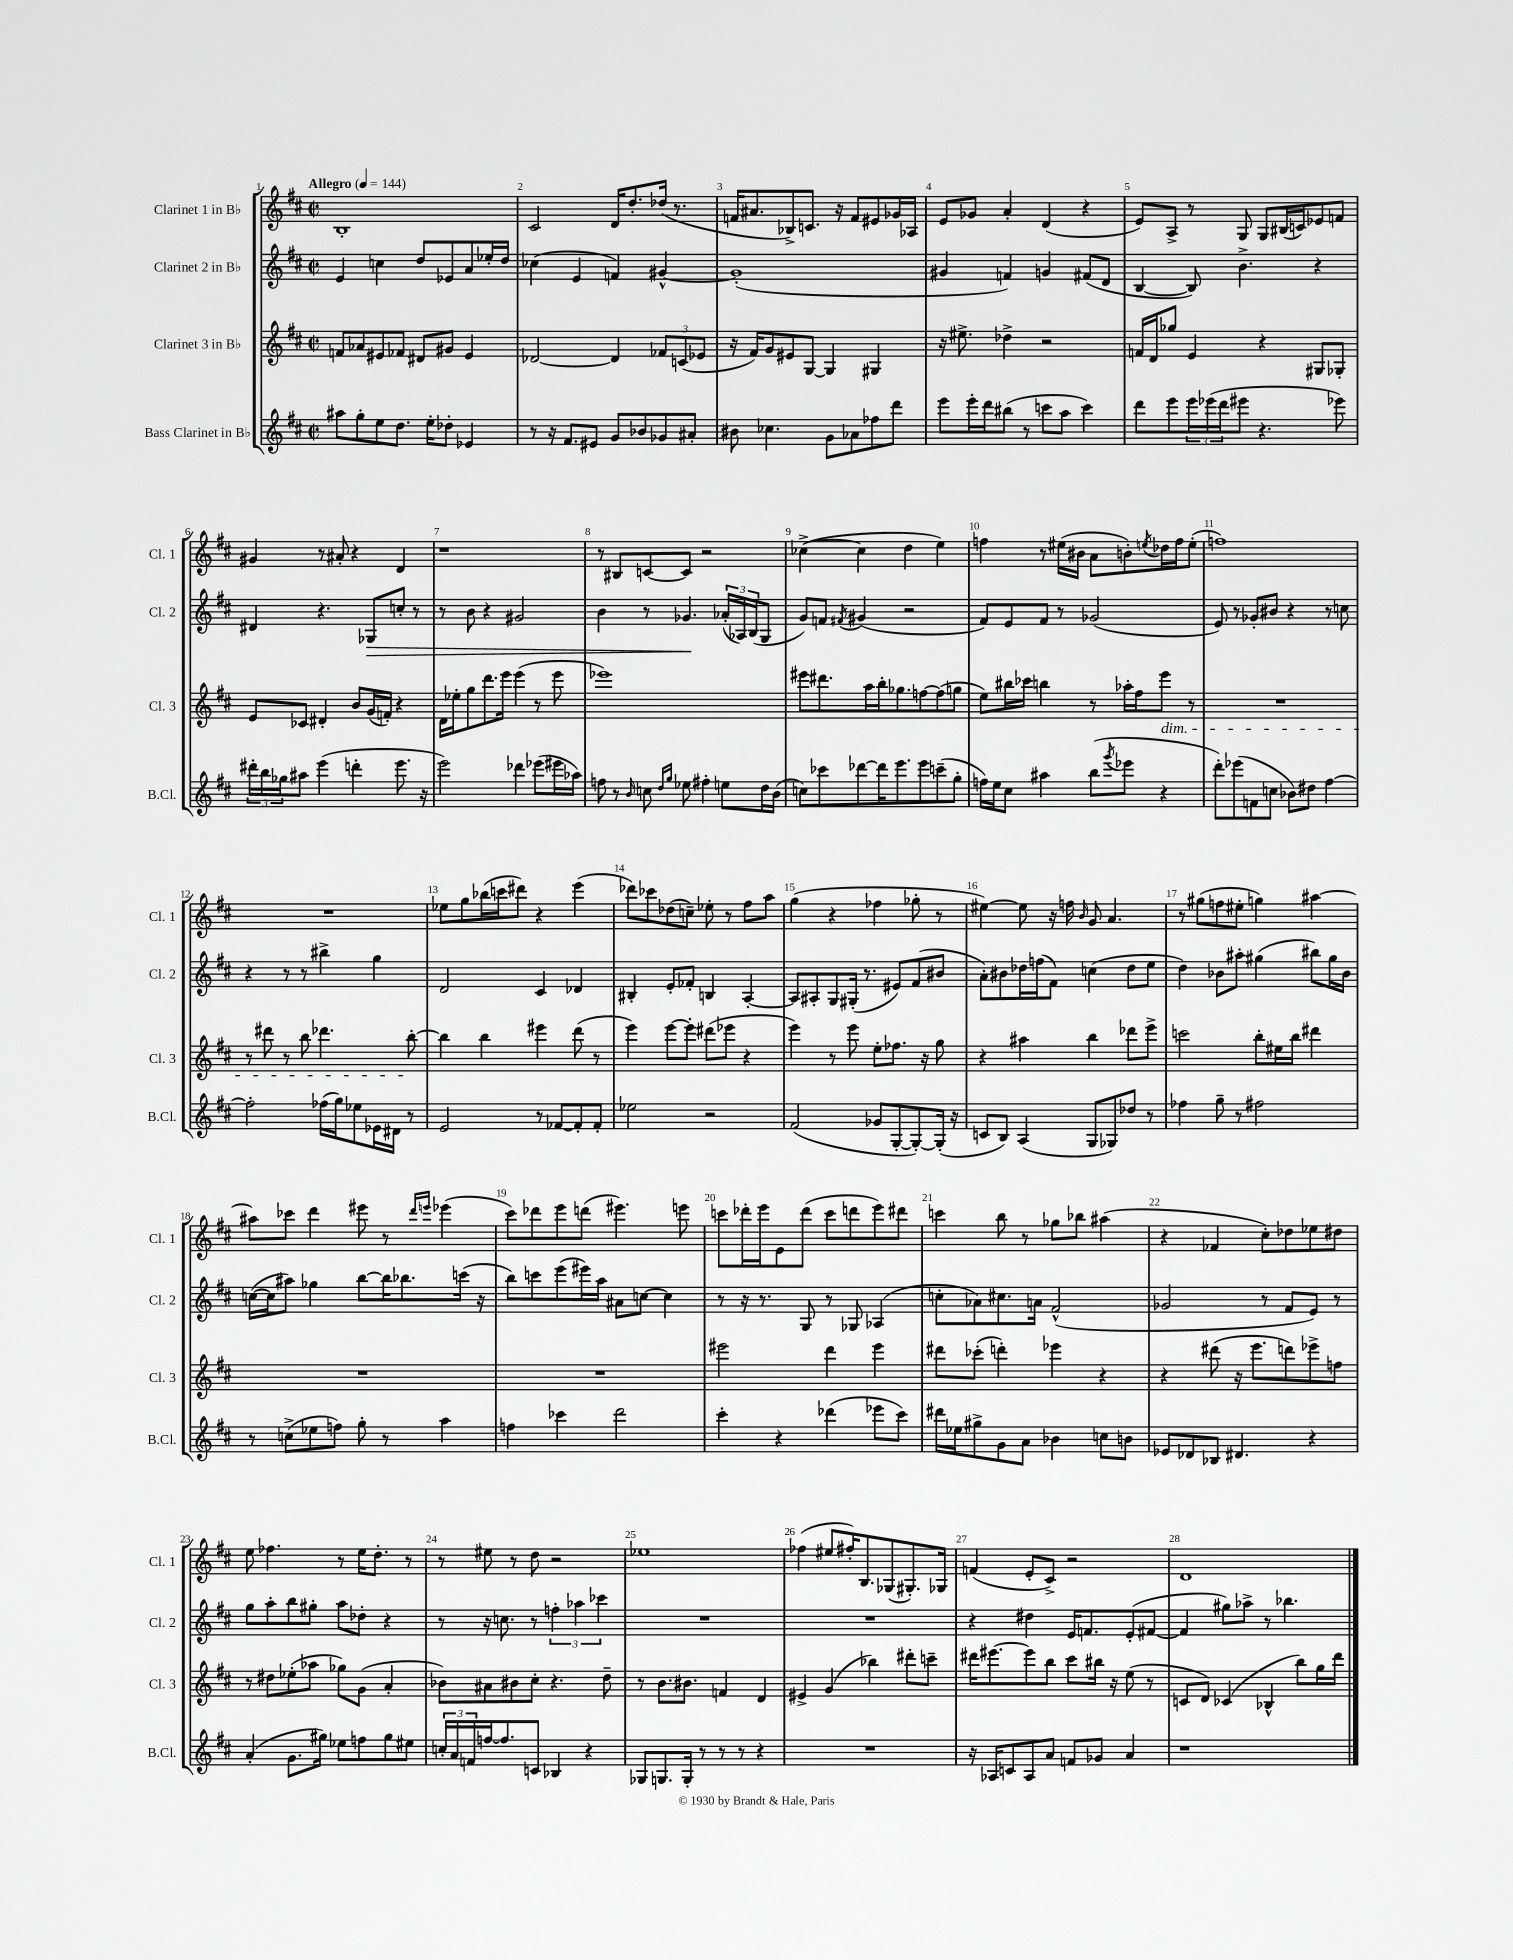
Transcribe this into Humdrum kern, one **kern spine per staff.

**kern	**kern	**kern	**kern
*staff4	*staff3	*staff2	*staff1
*clefG2	*clefG2	*clefG2	*clefG2
*k[f#c#]	*k[f#c#]	*k[f#c#]	*k[f#c#]
*M2/2	*M2/2	*M2/2	*M2/2
*met(c|)	*met(c|)	*met(c|)	*met(c|)
*MM144	*MM144	*MM144	*MM144
8aa#\L	8f/L	4e/	1B'
8gg'\	8a-/	.	.
8ee\	8e#/	4cc\	.
8.dd\J	8f-/J	.	.
.	8d#/L	8dd/L	.
16ee'\LK	.	.	.
8dd-'\J	8g#/J	8e-/	.
4e-/	4e#/	8a/	.
.	.	16ee-'/L	.
.	.	16dd/JJ	.
=	=	=	=
8r	[2d-/	(4cc-\	2c#/
16r	.	.	.
8.f#/L	.	.	.
.	.	4e/	.
8e#/J	.	.	.
8g/L	4d-/]	4f/)	16d/LK
.	.	.	8.dd'/
8b-/	.	.	.
8g-/	12f-/L	[4g#^^/	(16dd-/Jk
.	.	.	8.r
.	(12c/	.	.
8a#'/J	.	.	.
.	12e-/J	.	.
=	=	=	=
8b#\	16r	(1g#']	16f/LK
.	16f#/LK)	.	8.a#/
4.cc-\	8g/	.	.
.	8e#/	.	8B-^/)
.	[8G/J	.	8.c/J
8g\L	4G/]	.	.
.	.	.	16r
8a-\	.	.	8f/L
8ff-\	4G#/	.	8e#/
8ddd\J	.	.	16g-/L
.	.	.	16A-/JJ
=	=	=	=
8eee\L	16r	4g#/	8e/L
.	8.ee#^\	.	.
16eee'\L	.	.	8g-/J
16ddd\J	.	.	.
(8bb#\J	4dd-^\	4f/)	4a'/
8r	.	.	.
8ccc\L	2r	4g/	(4d/
8aa\J	.	.	.
4ccc\)	.	(8f#/L	4r
.	.	8d/J	.
=	=	=	=
8ddd\L	16f/LL	[4B/	8e/L)
.	16d/J	.	.
8eee\	8gg-/J	.	8A^/J
24eee\L	4e/	8B/])	8r
(24eee-\	.	.	.
24ddd\J	.	.	.
8eee#\J	.	4.b^\	8G/
4.r	4r	.	8G/L
.	.	.	(16B#/L
.	.	.	16c/J)
.	8G#/L	4r	8e-/
8eee-\)	8G-'/J	.	8f/J
=	=	=	=
24ddd#'\LL	8e/L	4d#/	4g#/
24bb\	.	.	.
24gg-\J	.	.	.
8aa#\J	8c-/J	.	.
(4eee\	4d#'/	4.r	8r
.	.	.	8a#'/
4ddd'\	8b/L	.	4r
.	(16g/L	8G-/L	.
.	16f'/JJ)	.	.
8.eee\	4r	8cc'/J	4d/
.	.	8r	.
16r	.	.	.
=	=	=	=
2eee\)	16d\LL	8r	1r
.	16ee-'\J	.	.
.	8gg\	8b\	.
.	8.ddd\	4r	.
.	16eee\Jk	.	.
4ddd-\	(4eee\	2g#/	.
(8eee-\L	8r	.	.
16eee#\L	8eee\	.	.
16aa-\JJ)	.	.	.
=	=	=	=
8ff\	1eee-)	4b\	8r
8r	.	.	8B#/L
16qqb/	.	.	.
8cc\	.	8r	[8c/
16qqdd/LL	.	.	.
16qqgg/JJ	.	.	.
8ee-\	.	4.g-/	8c/]J
4ff#'\	.	.	2r
8ee\L	.	(24a-'/LL	.
.	.	24A-/)	.
.	.	(24B/J	.
16dd\L	.	8G/J	.
(16b\JJ	.	.	.
=	=	=	=
8cc\L)	8eee#\L	8g/L)	([4cc-^\
8ccc-\	8.ddd#\	8f/J	.
.	.	8qf#/	.
[8ddd-\	.	(4g#/	4cc-\]
.	16aa\L	.	.
16ddd-\]K	16bb'\J	.	.
8.eee\	8.gg-\	.	.
.	.	2r	4dd\
8eee\	[8ff\	.	.
(8ccc~\	(8ff\]	.	4ee\)
8gg'\J	8gg\J	.	.
=	=	=	=
16ff\LL)	8ee\L)	8f#/L)	4ff\
16ee\J	.	.	.
8cc#\J	16bb#\L	8e/	.
.	16ccc-\JJ	.	.
4aa#\	4bb\	8f#/J	8r
.	.	8r	(16ee#\LL
.	.	.	16b#\JJ
(8bb\L	8r	(2g-/	8a\L
8qggg/	.	.	.
8eee-\J	16aa-'\LL	.	8b'\)
.	16ff#\J	.	.
.	.	.	8qee/
4r	8eee\J	.	16dd-\L
.	.	.	16ff\J
.	8r	.	(8ee'\J
=	=	=	=
8ddd'\L)	1r	8e/)	1ff)
(8eee-\	.	8r	.
8f\	.	8g-'/L	.
8cc\J	.	8b#/J	.
8b-\L)	.	4r	.
8dd#\J	.	.	.
[4ff#\	.	8r	.
.	.	8cc\	.
=	=	=	=
2ff#'\]	8r	4r	1r
.	8ddd#\	.	.
.	8r	8r	.
.	8bb\	8r	.
(16ff-\LL	4.ddd-\	4bb#^\	.
16gg\J)	.	.	.
8ee-\	.	.	.
16e-\L	.	4gg\	.
16d#\JJ	.	.	.
8r	[8bb'\	.	.
=	=	=	=
2e/	4bb\]	2d/	8ee-\L
.	.	.	8gg\
.	4bb\	.	(16bb-\L
.	.	.	16ccc\J
.	.	.	8ddd#\J)
8r	4eee#\	4c#/	4r
[8f-/L	.	.	.
8f-'/]	(8ddd\	4d-/	(4eee\
8f-'/J	8r	.	.
=	=	=	=
2ee-\	4eee\)	4B#'/	8ddd-\L)
.	.	.	8ccc-\
.	[8eee\L	8e'/L	(8dd-\
.	8eee'\]J	8f-'/J	8cc~\J)
2r	(8ddd#\L	4B/	8ee-'\
.	8eee-\J	.	8r
.	4r	[4A'/	8ff#\L
.	.	.	8aa\J
=	=	=	=
(2f#/	4eee\)	8A/]L	(4gg\
.	.	8A#'/	.
.	8r	8G/	4r
.	8eee\	(16G#'/Jk	.
.	.	8.r	.
8g-/L	8ee'\L	.	4ff-\
[8G'/	8.ff-\J	8e#/L)	.
8G'/_)	.	(8f#/	8gg-'\
.	16r	.	.
(16G'/]Jk	8gg\	8b#/J	8r
16r	.	.	.
=	=	=	=
8c/L	4r	8a'\L)	[4ee#\)
8B/J)	.	8b#\	.
(4A/	4aa#\	16dd-\L	8ee#\]
.	.	(16ff\J	.
.	.	8f#\J)	16r
.	.	.	16ff\
.	.	.	16qqb/
8G/L	4bb\	(4cc\	8g/
8G-/)	.	.	4.a/
8dd-/J	8ddd-\L	8dd-\L	.
8r	8eee^\J	8ee\J	.
=	=	=	=
4ff-\	2ccc\	4dd\)	8r
.	.	.	(8gg#\L
8gg~\	.	8b-\L	8ff\
8r	.	8aa#'\J	8ee#'\J
2ff#\	8bb'\L	(4gg#\	4gg\)
.	16ee#\L	.	.
.	16bb\JJ	.	.
.	4ddd#\	8bb#\L)	[4aa#\
.	.	16gg#\L	.
.	.	16b-\JJ	.
=	=	=	=
8r	1r	([16cc\LL	8aa#\]L
.	.	16cc\]J	.
(8cc^\L	.	8aa#\J)	8ccc-\J
8ee-\	.	4gg-\	4ddd\
8ff\J)	.	.	.
8gg'\	.	[8bb\L	8eee#\
8r	.	16bb\]K	8r
.	.	8.bb-\	.
.	.	.	16qqddd/LL
.	.	.	16qqeee/JJ
4aa\	.	.	(4eee-\
.	.	(16ccc\Jk	.
.	.	16r	.
=	=	=	=
4ff\	1r	8bb\L)	8ccc#\L)
.	.	8ccc\	8ddd-\
4ccc-\	.	(8eee\	8eee\
.	.	16eee#\L)	(8ddd\J
.	.	16aa\JJ	.
2ddd\	.	8a#\L	4.eee#\)
.	.	[8cc\J	.
.	.	4cc\]	.
.	.	.	8eee\
=	=	=	=
4ccc#'\	2eee#\	8r	8ccc\L
.	.	16r	16ddd-'\L
.	.	8.r	16eee\J
4r	.	.	8e\
.	.	8G/	(8ddd-\J
(4ddd-\	4ddd\	8r	8ccc\L
.	.	8G-/	8ddd\
8eee-\L	4eee#\	(4A-/	8eee\)
8ccc#\J)	.	.	8ddd#\J
=	=	=	=
16ddd#\LL	8ddd#\L	8cc'\L	4ccc\
16ee-\J	.	.	.
8gg#^\	(8ccc-'\J	8a-\)	.
8g\	4ddd'\)	8.cc#\	8bb\
8a\J	.	.	8r
.	.	16a\Jk	.
4b-\	4eee-\	(2f#^^/	8gg-\L
.	.	.	8bb-\J
8cc\L	4r	.	(4aa#\
8b\J	.	.	.
=	=	=	=
8e-/L	4r	2g-/	4r
8d-/	.	.	.
8B-/J	(8ddd#\	.	4f-/
4.d#/	16r	.	.
.	8.eee\L	.	.
.	.	8r	8cc#'\L)
.	8ddd\)	8f#/L	8dd-\
4r	8eee-^\	8e/J)	8ee-\
.	8ff\J	8r	8dd#\J
=	=	=	=
(4a'/	8r	8gg\L	8ee\
.	8dd#\L	8aa'\	4.ff-\
8.g\L	(8ee-'\	8bb\	.
.	8aa-\J	8gg#'\J	.
16gg#\Jk)	.	.	.
8ee-\L	8gg-\L)	8aa\L	8r
8ff\	(8g\J	8dd-'\J	16ee\LK
.	.	.	8.dd'\J
8gg#\	4a'/	4r	.
8ee#\J	.	.	8r
=	=	=	=
24cc'/LL	8b-\L)	8r	8r
24a/	.	.	.
24f/	.	.	.
[16ff/J	8a#\	16r	8ee#\
8.ff/]	.	8.cc\	.
.	8b#\	.	8r
8c/J	8cc#'\J	8r	8dd\
4B-/	4.r	6ff'\	2r
.	.	6aa-\	.
4r	.	.	.
.	.	6ccc-\	.
.	8dd~\	.	.
=	=	=	=
8G-/L	8r	1r	1ee-
8.G/	8.b\L	.	.
16G'/Jk	8.b#\J	.	.
8r	.	.	.
8r	4f/	.	.
8r	.	.	.
4r	4d/	.	.
=	=	=	=
1r	4e#^/	1r	(4ff-\
.	(4g/	.	8ee#/L
.	.	.	16ff#'/K)
.	.	.	8.B/
.	4bb-\)	.	.
.	.	.	(8G-/
.	8ddd#'\L	.	8.G#'/)
.	8ccc~\J	.	.
.	.	.	16G-/Jk
=	=	=	=
16r	16ddd#\LK	4r	(4f/
16A-/LK	[8.eee#\	.	.
8c/	.	.	.
8A-/	8eee#\]	4dd#\	8e'/L
8a/J	8bb\J	.	8c#^/J)
8f/L	8ccc#\L	16e/LK	2r
.	.	8.f/	.
8g-/J	16bb#\Jk	.	.
.	16r	.	.
4a/	(8ee\	(8e'/	.
.	8r	[8f#/J	.
=	=	=	=
1r	8c/L	4f#/]	1d
.	8d/J)	.	.
.	(4c-/	8gg#\L)	.
.	.	8aa-^\J	.
.	4B-^^/	8r	.
.	.	4.bb-\	.
.	8bb\L)	.	.
.	16gg\L	.	.
.	16ddd\JJ	.	.
==	==	==	==
*-	*-	*-	*-
